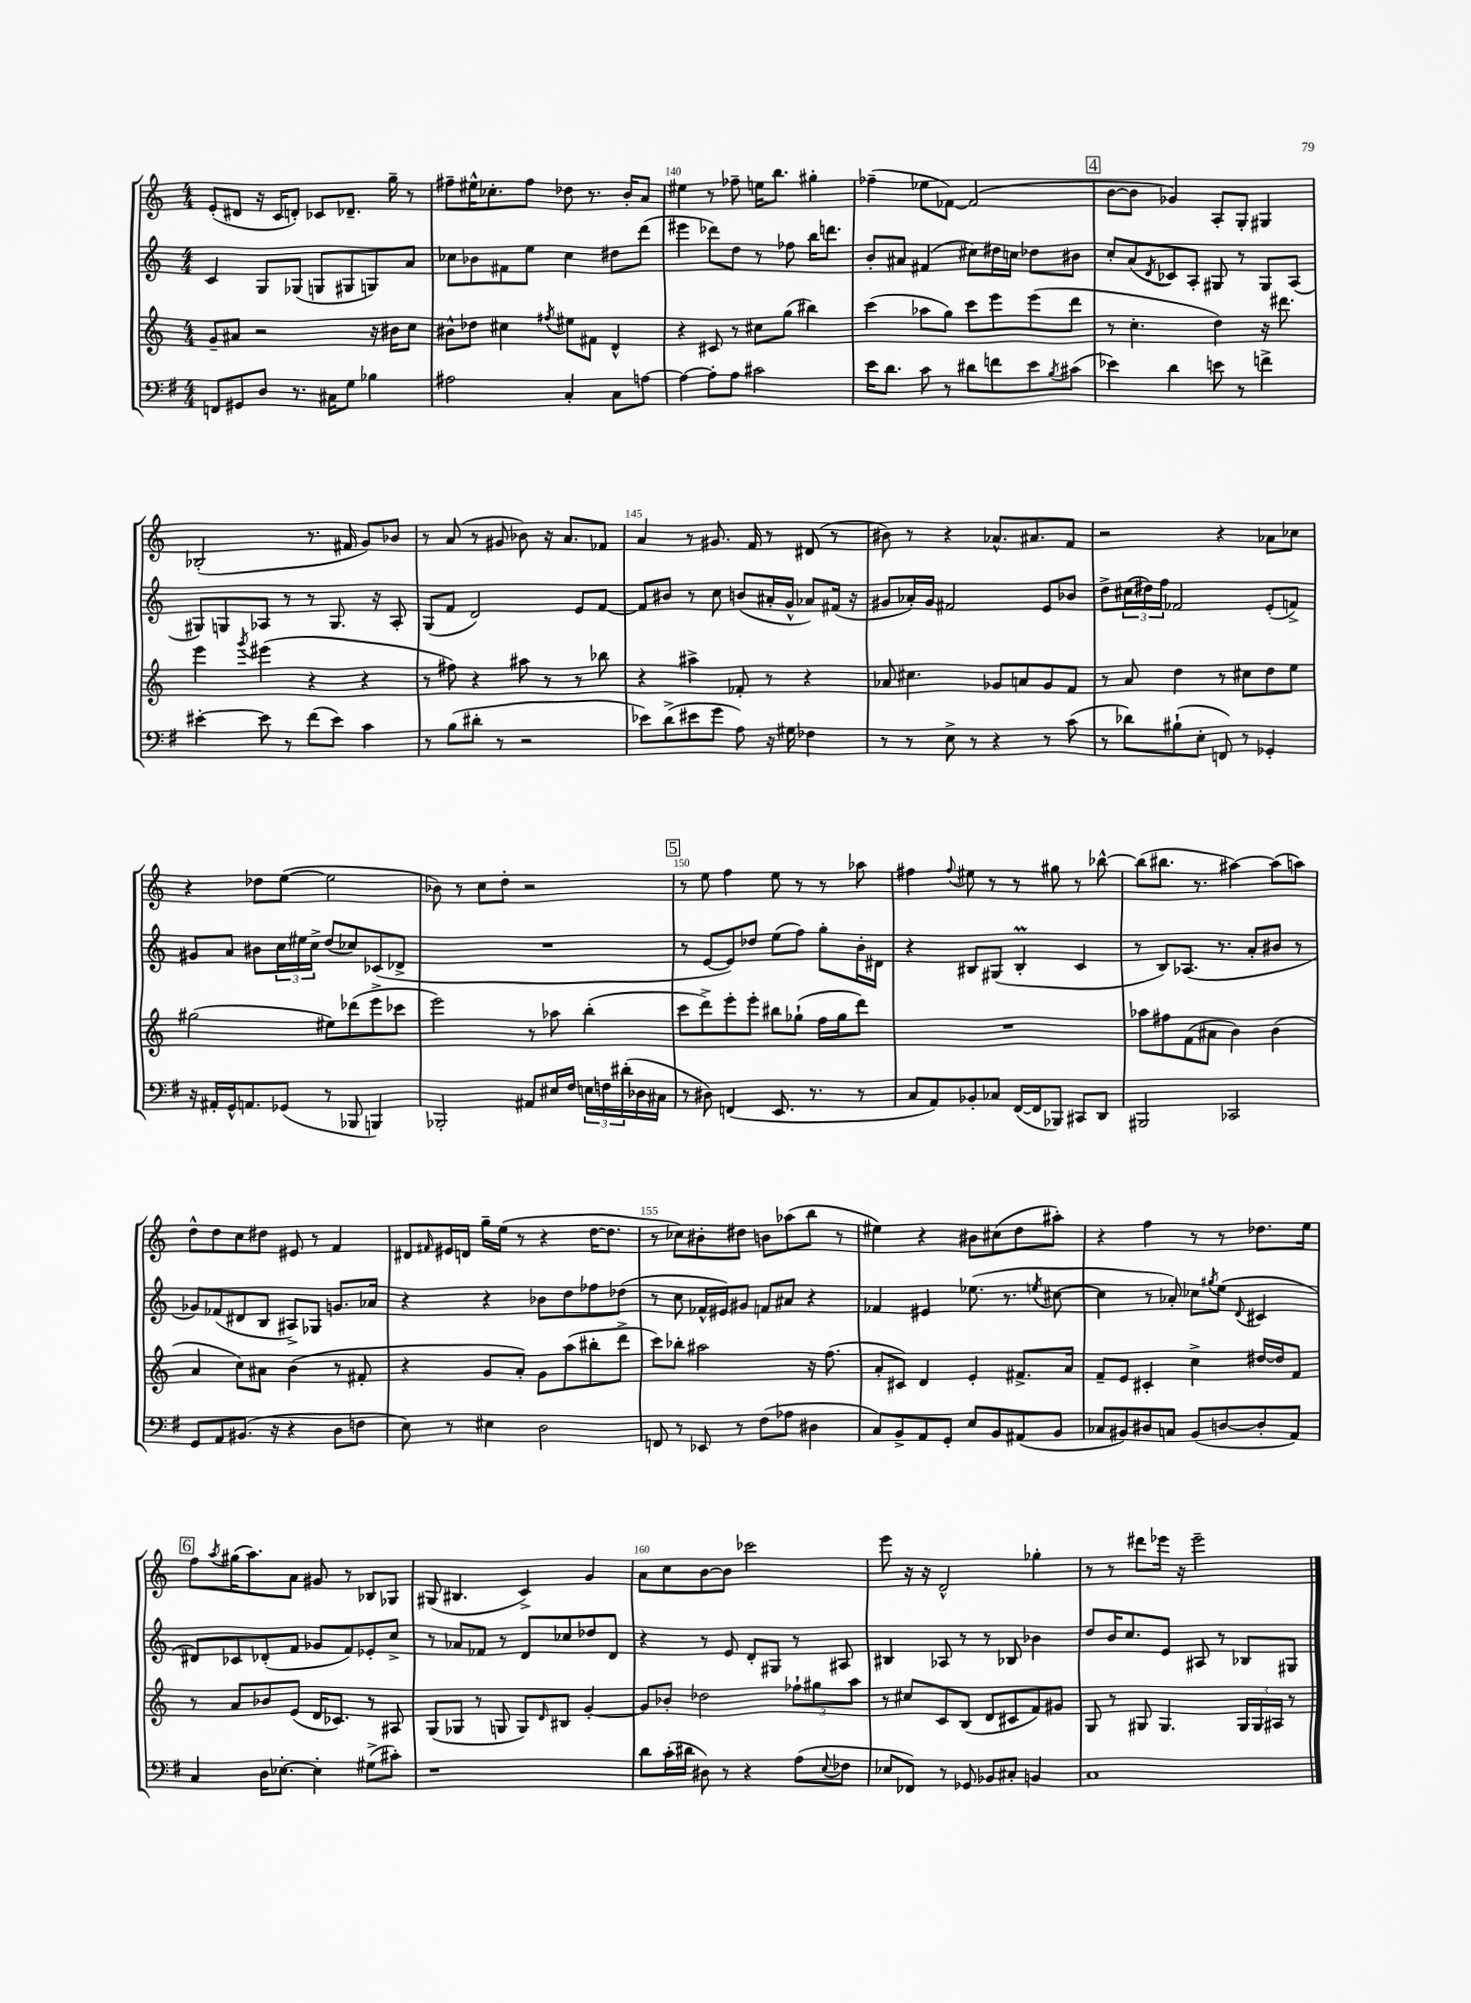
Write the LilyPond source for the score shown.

<<
\new StaffGroup <<
\new Staff = "s0" {
    \clef treble \key c \major \numericTimeSignature \time 4/4
    e'8-.( dis'8 r16 c'16 d'8-.) ces'8 des'8.-- g''16-- r8 |
    fis''8-- eis''16-^ ces''8.-. fis''8 des''8 r8. b'16-. a'8 |
    eis''4 r8 fes''8-- e''16 b''8. gis''4-. |
    fes''4--( ees''8 fes'8~) fes'2( |
    \mark \markup { \box "4" } b'8~ b'8 ges'4) a8-. g8-. gis4 |
    bes2-.( r8. fis'16 g'8) bes'8 |
    r8 a'8( r8 gis'8 bes'8) r16 a'8. fes'8 |
    a'4 r8 gis'8. f'16 r8 dis'8( r8 |
    bis'8) r8 r4 aes'8.-^ ais'8. f'8 |
    r2 r4 aes'8 ces''8 |
    r4 des''8 e''8~( e''2 |
    bes'8) r8 c''8 d''8-. r2 |
    \mark \markup { \box "5" } r8 e''8 f''4 e''8 r8 r8 aes''8 |
    fis''4 \appoggiatura { fis''8 } eis''8 r8 r8 gis''8 r8 bes''8~-^ |
    bes''8( bis''8. r8. ais''4~) ais''8( a''8) |
    d''8-^ d''8 c''8 dis''8 eis'8 r8 f'4 |
    dis'8 \grace { fis'16 } eis'16 d'16 g''16-- e''16( r8 r4 d''16~ d''8. |
    r8 ces''8) bis'8-. dis''8 b'8 aes''8( b''8 r8 |
    eis''4) r4 bis'8 cis''8( d''8 ais''8-.) |
    r4 f''4 r8 r8 des''8. e''16 |
    \mark \markup { \box "6" } f''8 \acciaccatura { a''8 } gis''16( a''8.) a'8 gis'8 r8 bes8 ges8 |
    gis8( bis4. c'4->) g'4 |
    a'8 c''8 b'8~ b'8 ces'''2 |
    e'''8 r16 r16 d'2-^ ges''4-. |
    r8 r8 dis'''8 ees'''16 r16 ees'''2-- \bar "|." |
}
\new Staff = "s1" {
    \clef treble \key c \major \numericTimeSignature \time 4/4
    c'4 g8 ges8( g8 gis8 g8) a'8 |
    ces''8 bes'8 fis'8 e''8 ces''4 dis''8 d'''8( |
    eis'''4 des'''8) d''8 r8 fes''8 b''16 d'''8. |
    b'8-. ais'8 fis'4( cis''8) dis''16 c''16 des''8 bis'8 |
    \mark \markup { \box "4" } c''8-. a'8( \acciaccatura { d'8 } ces'8) a8-. gis8 r8 gis8 a8( |
    gis8) g8 aes8 r8 r8 g8. r16 aes8-. |
    g8( f'8 d'2) e'8 f'8~ |
    f'8 bis'8 r8 c''8 b'8( ais'16-. g'16-^ aes'8) fis'16( r16 |
    gis'8 aes'16-.) gis'16 fis'2 e'8 bes'8 |
    d''8-> \tuplet 3/2 { cis''16( dis''16) f''16 } fes'2 e'8-.( f'8->) |
    gis'8 a'8 bis'8 \tuplet 3/2 { c''16 eis''16 c''16-> } d''8( ces''8) ces'8( des'8-> |
    R1 |
    \mark \markup { \box "5" } r8 e'8~ e'8) des''8 e''8( f''8) g''8-. b'16-. dis'16 |
    r4 bis8 gis8( bis4-.\prall c'4 |
    r8 b8) aes8.( r8. a'8-. bis'8 r8 |
    ges'8) fes'8( dis'8 b8 ais8->) ges8 g'8. aes'16 |
    r4 r4 bes'8 d''8 fes''8 des''8( |
    r8 c''8 fes'16-^ eis'16) gis'8 f'8 ais'8 r4 |
    fes'4 eis'4 ees''8.( r8. \acciaccatura { e''8 } cis''8~ |
    cis''4 r8 aes'8-.) ces''8 \acciaccatura { gis''8 } e''8( \appoggiatura { d'8 } cis'4 |
    \mark \markup { \box "6" } dis'8) ces'8 des'8-.( f'8 ges'8 f'8) ees'8-. c''8-> |
    r8 aes'8 fes'8 r8 d'8 ces''8 des''8 d'8 |
    r4 r8 e'8 d'8-. gis8 r8 ais8 |
    bis4 aes8 r8 r8 bes8 bes'4 |
    d''8 b'16 c''8. e'8 ais8 r8 bes8 gis8 \bar "|." |
}
\new Staff = "s2" {
    \clef treble \key c \major \numericTimeSignature \time 4/4
    g'8-- ais'8 r2 r16 bis'16 c''8 |
    bis'8-^ des''8 cis''4 \acciaccatura { fis''8 } eis''8 fis'8 d'4-^ |
    r4 cis'8 r8 cis''8 g''8( bis''4) |
    c'''4( aes''8 g''8) c'''8 e'''8 e'''8( d'''8 |
    \mark \markup { \box "4" } r8 c''4.-. d''4) r16 dis'''8. |
    e'''4 \acciaccatura { g'''8 } eis'''4( r4 r4 |
    r8 fis''8) r4 ais''8 r8 r8 bes''8 |
    r4 ais''4-> fes'8-. r8 r4 |
    aes'8 cis''4. ges'8 a'8 ges'8 f'8 |
    r8 a'8 d''4 r8 cis''8 d''8 e''8 |
    gis''2( eis''8) des'''8( e'''8-> ces'''8 |
    e'''2) r8 aes''8 b''4-.( |
    \mark \markup { \box "5" } c'''8 d'''8->) e'''8-. e'''8-. bis''8 ges''8-!( f''16 ges''16 d'''8) |
    R1 |
    aes''8 fis''8 f'8( ais'8 b'4) b'4( |
    a'4 c''8) ais'8 b'4( r8 fis'8-. |
    r4 g'8 a'8-.) g'8 a''8( bis''8-. d'''8-> |
    c'''8) bes''8-. ais''2 r16 f''8.( |
    a'8-. cis'8) d'4 e'4-. fis'8.-> a'16 |
    f'8-- e'8 cis'4-. c''4-> dis''16~ dis''16 f'8 |
    \mark \markup { \box "6" } r8 a'8 bes'8 e'8( d'16 ces'8.) r8 ais8 |
    g8( ges8 r8 g8 g8) \grace { d'16 } bis8 g'4~-. |
    g'8 bes'8-. des''2 \tuplet 3/2 { fes''8-! gis''8 a''8 } |
    r8 cis''8 c'8 b8( d'8 cis'8 f'8) gis'8 |
    g8 r8 gis8 gis4. \tuplet 3/2 { gis16 gis16 ais16 } r8 \bar "|." |
}
\new Staff = "s3" {
    \clef bass \key g \major \numericTimeSignature \time 4/4
    f,8 gis,8 d8 r8. cis16 g8 bes4 |
    ais2 c4-. c8 a8~ |
    a4~ a8-. a8 cis'2 |
    e'16 d'8. c'8 r8 dis'8 f'8 e'8 \acciaccatura { b8 } cis'8( |
    \mark \markup { \box "4" } ees'4) d'4 e'8 r8 f'4-> |
    eis'4~-. eis'8 r8 fis'8( eis'8) c'4 |
    r8 b8( dis'8-. r8 r2 |
    ees'8) d'8->( eis'8 g'8 a8) r16 gis16 fes4 |
    r8 r8 e8-> r8 r4 r8 c'8( |
    r8 des'8) bis8-!( e8-. f,8) r8 ges,4-. |
    r16 ais,16-. g,16-^ a,8. ges,8( r8 bes,,8 b,,4) |
    bes,,2-. ais,8 eis16 fis16 \tuplet 3/2 { e16 f16 dis'16-.( } des16 cis16 |
    \mark \markup { \box "5" } r8 dis8) f,4( e,8. r8. r8 |
    c8 a,8) bes,8-. ces8 fis,16~( fis,16 bes,,8) cis,8 d,8 |
    bis,,2 ces,2 |
    g,8 a,8 bis,8.( r16 r4 d8 f8 |
    e8) r8 eis4 d2 |
    f,8 r8 ees,8 r8 fis8( aes8 dis4 |
    c8) b,8-> a,8 g,8-. e8 b,8 ais,8( b,8 |
    ces8 bis,8) dis8 c8 bis,8( d8~ d8-. a,8) |
    \mark \markup { \box "6" } c4 d16 ees8.~-. ees4-. gis8->( cis'8-.) |
    r1 |
    d'8 c'16-.( dis'16 dis8) r8 r4 a8( \appoggiatura { e8 } fes8 |
    ees8 fes,8) r8 ges,8 bes,8 cis8-. b,4 |
    c1 \bar "|." |
}
>>
>>
\layout { \context { \Score currentBarNumber = #138 \override BarNumber.break-visibility = ##(#f #t #t) barNumberVisibility = #(every-nth-bar-number-visible 5) } }
